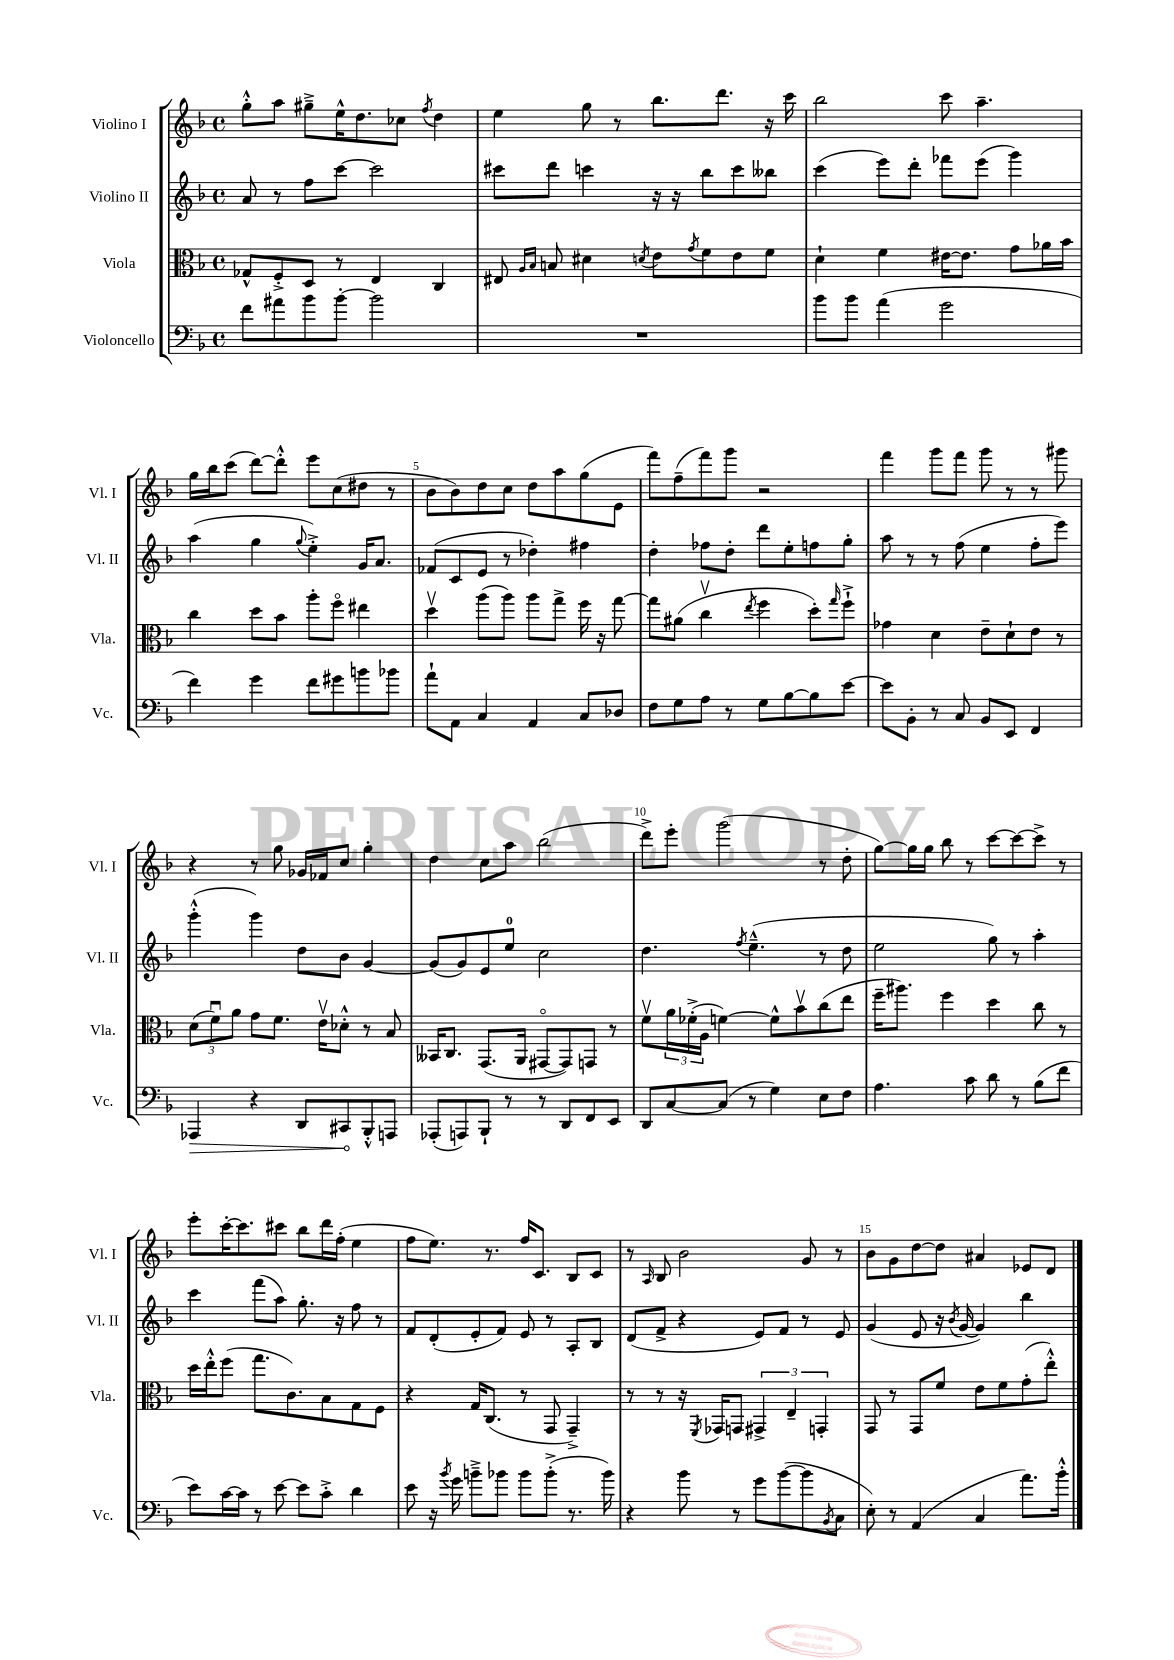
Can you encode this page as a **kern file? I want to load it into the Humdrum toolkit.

**kern	**kern	**kern	**kern
*staff4	*staff3	*staff2	*staff1
*clefF4	*clefC3	*clefG2	*clefG2
*k[b-]	*k[b-]	*k[b-]	*k[b-]
*M4/4	*M4/4	*M4/4	*M4/4
*met(c)	*met(c)	*met(c)	*met(c)
8f\L	8G-^^/L	8a/	8gg'^^\L
8a#\	8F'^/	8r	8aa\J
8b-\	8D/J	8ff\L	8gg#~^\L
[8b-'\J	8r	[8ccc\J	16ee^^\K
.	.	.	8.dd\
2b-\]	4E/	2ccc\]	.
.	.	.	8cc-\J
.	.	.	8qff/
.	4C/	.	4dd\
=	=	=	=
1r	8E#/	8ccc#\L	4ee\
.	16qqA/LL	.	.
.	16qqB-/JJ	.	.
.	8B/	8ddd\J	.
.	4d#\	4ccc\	8gg\
.	.	.	8r
.	8qd/	.	.
.	8e\L	16r	8.bb-\L
.	.	16r	.
.	8qg/	.	.
.	8f\	8bb-\L	.
.	.	.	8.ddd\J
.	8e\	8ccc\	.
.	8f\J	8bb--\J	16r
.	.	.	16ccc\
=	=	=	=
8b-\L	4d`\	(4ccc\	2bb-\
8b-\J	.	.	.
(4a\	4f\	8eee\L)	.
.	.	8ddd'\J	.
2g\	[16e#\LK	8fff-\L	8ccc\
.	8.e#\]J	.	.
.	.	(8eee\J	4.aa~\
.	8g\L	4ggg\)	.
.	16a-\L	.	.
.	16b-\JJ	.	.
=	=	=	=
4f\)	4cc\	(4aa\	16gg\LL
.	.	.	16bb-\J
.	.	.	(8ccc\J
4g\	8dd\L	4gg\	[8ddd\L)
.	8b-\J	.	8ddd'^^\]J
.	.	8qqgg/	.
8f\L	8aa'\L	4ee'^\)	8eee\L
8g#\	8ffo\J	.	(8cc\
8b\	4ee#\	16g/LK	8dd#\J
.	.	8.a/J	.
8b-\J	.	.	8r
=	=	=	=
8a`\L	4ddv\	(8f-/L	8b-\L
8AA\J	.	8c/	8b-\)
4C/	(8aa\L	8e/J	8dd\
.	8aa\J)	8r	8cc\J
4AA/	8aa\L	4dd-'\)	8dd\L
.	8gg^\J	.	8aa\
8C/L	16ff\	4ff#\	(8gg\
.	16r	.	.
8D-/J	[8gg\	.	8e\J
=	=	=	=
8F\L	8gg\]L	4dd'\	8fff\L)
8G\	(8a#\J	.	(8ff~\
8A\J	4ccv\	8ff-\L	8fff\)
8r	.	8dd'\J	8ggg\J
.	8qee/	.	.
8G\L	4ff\	8ddd\L	2r
[8B-\	.	8ee'\	.
8B-\]	8dd'\L)	8ff\	.
.	16qqgg/	.	.
[8e\J	8ff`^\J	8gg'\J	.
=	=	=	=
8e\]L	4g-\	8aa\	4fff\
8BB-'\J	.	8r	.
8r	4d\	8r	8ggg\L
8C/	.	(8ff\	8fff\J
8BB-/L	8e~\L	4ee\	8ggg\
8EE/J	8d`\	.	8r
4FF/	8e\J	8ff'\L	8r
.	8r	8eee\J)	8ggg#\
=	=	=	=
4AAA-/	(12d\L	(4ggg'^^\	4r
.	12fu\)	.	.
.	12a\J	.	.
4r	8g\L	4ggg\)	8r
.	8.f\J	.	8gg\
8DD/L	.	8dd\L	16g-/LL
.	16ev\LK	.	16f-/J
8CC#/	8d-'^^\J	8b-\J	8cc/J
8BBB-'^^/	8r	[4g/	4gg'\
8AAA/J	8B-/	.	.
=	=	=	=
(8AAA-'/L	16BB--/LK	(8g/]L	4dd\
.	8.C/J	.	.
8AAA/)	.	8g/)	.
8BBB-`/J	(8.GG/L	8e/	8cc\L
8r	.	8ee/J	8aa\J
.	16AA/Jk	.	.
8r	[8GG#o/L	2cc\	(2bb-\
8DD/L	8GG#/])	.	.
8FF/	8GG/J	.	.
8EE/J	8r	.	.
=	=	=	=
8DD/L	8fv\L	4.dd\	8ddd^\L)
[8C/	24a\L	.	8eee'\J
.	(24f-'^\	.	.
.	24A\JJ	.	.
(8C/]J	[4f\)	.	(2ggg\
.	.	8qff/	.
8r	.	(4.ee~^^\	.
4G\)	8f^^\]L	.	.
.	8b-v\	.	.
8E\L	(8cc\	8r	8r
8F\J	8ee\J	8dd\	8dd'\
=	=	=	=
4.A\	16ff~\LK	2ee\	[8gg\L)
.	8.aa#\J)	.	.
.	.	.	16gg\]L
.	.	.	16gg\JJ
.	4ff\	.	8bb-\
8c\	.	.	8r
8d\	4dd\	8gg\)	[8ccc\L
8r	.	8r	8ccc\_
(8B-\L	8cc\	4aa'\	8ccc^\]J
8f\J	8r	.	8r
=	=	=	=
8e\L)	16dd\LL	4ccc\	8eee'\L
.	16ee'^^\J	.	.
[16c\L	(8ff\J	.	[16ccc'\K
16c\]JJ	.	.	8.ccc\]
8r	8.gg\L	(8fff\L	.
[8e\	.	8aa\J)	8ccc#\J
.	8.c\)	.	.
8e\]L	.	8.gg'\	8bb-\L
8c'^\J	8B-\	.	16ddd\L
.	.	16r	(16ff'\JJ
4d\	8G\	8ff\	4ee\
.	8F\J	8r	.
=	=	=	=
8e\	4r	8f/L	8ff\L
16r	.	(8d'/	8.ee\J)
8qb-/	.	.	.
16g\	.	.	.
8b~^\L	16G/LK	8e'/	.
.	(8.C/J	.	8.r
8b-\J	.	8f/J)	.
8b-\L	8r	8e/	16ff/LK
.	.	.	8.c/J
(8b-'^\J	8GG/	8r	.
8.r	4GG~^/)	8A'/L	8B-/L
.	.	8B-/J	8c/J
16b-\)	.	.	.
=	=	=	=
4r	8r	(8d/L	8r
.	.	.	16qqA/
.	8r	8f^/J	8B-/
8b-\	16r	4r	2b-\
.	8qFF/	.	.
.	16GG-/LK	.	.
8r	8GG/J	.	.
8g\L	6GG#^/	8e/L)	.
([8b-\	.	8f/J	.
.	6E~/	.	.
8b-\]	.	8r	8g/
.	6GG'/	.	.
8qBB-/	.	.	.
8C\J	.	8e/	8r
=	=	=	=
8E'\)	8GG/	(4g/	8b-\L
8r	8r	.	8g\
(4AA/	8GG/L	8e/	[8dd\
.	8f/J	16r	8dd\]J
.	.	8qb-/	.
.	.	[16g/	.
4C/	8e\L	4g/])	4a#/
.	8f\	.	.
8.a\L)	(8g'\	4bb-\	8e-/L
.	8ee'^^\J)	.	8d/J
16b-'^^\Jk	.	.	.
==	==	==	==
*-	*-	*-	*-
